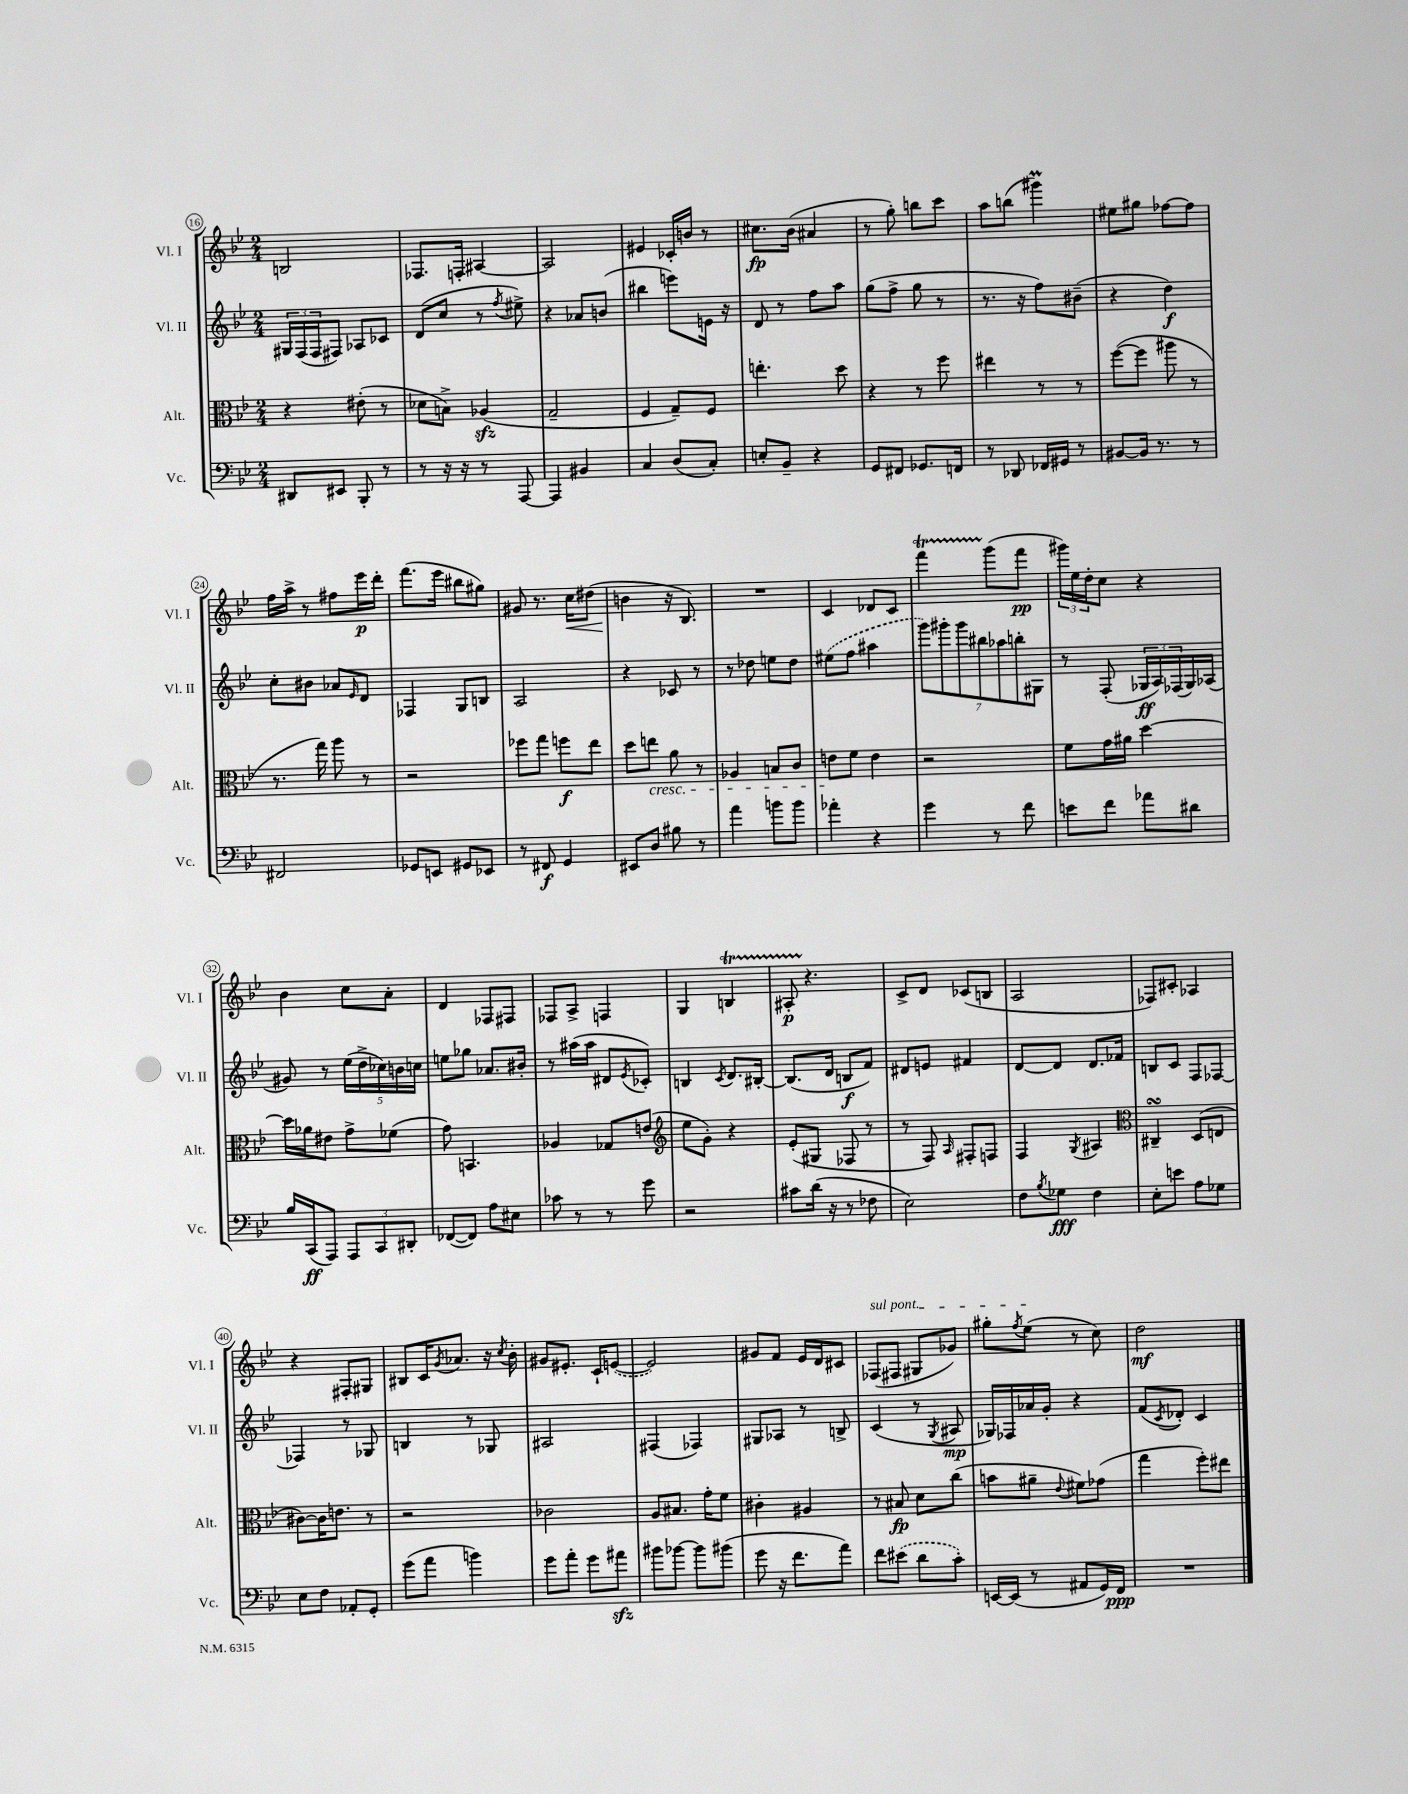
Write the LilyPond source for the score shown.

<<
\new StaffGroup <<
\new Staff = "s0" \with { instrumentName = "Vl. I" shortInstrumentName = "Vl. I" } {
    \clef treble \key bes \major \numericTimeSignature \time 2/4
    b2 |
    fes8. f16-. ais4~ |
    ais2 |
    eis'4 ces'16-. b'16 r8 |
    cis''8.\fp bes'16( ais'4 |
    r8 g''8-.) b''8 c'''8 |
    a''8 b''8( gis'''4\prall) |
    eis''8 gis''8 fes''8~ fes''8 |
    f''16 a''16-> r8 fis''8 ees'''16\p d'''16-. |
    f'''8.( ees'''16 bis''8 gis''8) |
    gis'8 r8. c''16\< dis''8( |
    b'4\! r16 bes8.) |
    R2 |
    c'4 des'8 c'8 |
    f'''4\startTrillSpan g'''8\stopTrillSpan( f'''8\pp |
    \tuplet 3/2 { gis'''16) ees''16 d''16-. } c''8 r4 |
    bes'4 c''8 a'8-. |
    d'4 fes8 fis8 |
    fes8 a8-> f4 |
    g4 b4\startTrillSpan |
    ais8-.\p r4.\stopTrillSpan |
    c'8-> d'8 ces'8( b8 |
    a2 |
    fes8) cis'8-. aes4 |
    r4 fis8-. gis8 |
    bis8 c'16 \acciaccatura { g'8 } aes'8. r16 \acciaccatura { c''8 } bes'16-. |
    gis'8 eis'8.-. c'16-! \once \slurDashed e'8~( |
    e'2) |
    gis'8 f'8 ees'16 d'16 cis'8 |
    \once \override TextSpanner.bound-details.left.text = \markup { \italic "sul pont." } fes8\startTextSpan( fis8 gis8 ges'8) |
    gis''8-. \acciaccatura { f''8 } ees''8\stopTextSpan( r8 c''8) |
    d''2\mf \bar "|." |
}
\new Staff = "s1" \with { instrumentName = "Vl. II" shortInstrumentName = "Vl. II" } {
    \clef treble \key bes \major \numericTimeSignature \time 2/4
    \tuplet 3/2 { gis16 f16( f16 } fis8) aes8 ces'8 |
    d'8( c''8 r8 \acciaccatura { f''8 } eis''8->) |
    r4 aes'8 b'8( |
    bis''4 e'''8) e'16 r16 |
    d'8 r8 f''8 a''8 |
    g''8( f''8-> g''8 r8 |
    r8. r16 f''8) bis'8--( |
    r4 d''4\f) |
    c''8-. bis'8 aes'8 \grace { ees'16 } d'8 |
    fes4 g8 b8 |
    a2 |
    r4 ces'8 r8 |
    r8 des''8 e''8 des''8 |
    \once \slurDashed eis''8( f''8 ais''4 |
    \tuplet 7/4 { g'''8) gis'''8-. gis'''8 bis''8 aes''8 b''8-. gis8 } |
    r8 f8-.( \tuplet 3/2 { ges16\ff a16) fes16( } ges16) aes16( |
    gis'8) r8 \tuplet 5/4 { ees''16( d''16-> ces''16) b'16 c''16 } |
    e''8 ges''8 aes'8. bis'16-. |
    r8 ais''16( ais''16 dis'8 \acciaccatura { ees'8 } ces'8-.) |
    b4 \acciaccatura { c'8 } d'8. bis16~-. |
    bis8.( d'16 b8\f f'8) |
    dis'8 e'8 fis'4 |
    d'8~ d'8 d'8. fes'16 |
    b8 c'8 f8 fes8~ |
    fes4 r8 ges8 |
    b4 r8 ges8 |
    ais2 |
    fis4( fes4) |
    gis8 aes8 r8 b8-> |
    c'4( r8 \acciaccatura { g8 } ais8\mp |
    ges16) fes16 aes'16 g'16-. r4 |
    f'8( \acciaccatura { c'8 } des'8-.) c'4 \bar "|." |
}
\new Staff = "s2" \with { instrumentName = "Alt." shortInstrumentName = "Alt." } {
    \clef alto \key bes \major \numericTimeSignature \time 2/4
    r4 eis'8-.( r8 |
    des'8 b8->) aes4\sfz( |
    g2-- |
    f4 g8--) f8 |
    e''4.-. d''8 |
    r4 r8 f''8 |
    eis''4 r8 r8 |
    f''8~( f''8 ais''8 r8 |
    r8. g''16) a''8 r8 |
    r2 |
    fes''8 g''8 f''8\f ees''8 |
    d''8 e''8\cresc a'8 r8 |
    aes4 b8 c'8 |
    e'8\! f'8 e'4 |
    r2 |
    f'8 g'16 ais'16 d''4~ |
    d''16 aes'16 eis'8 g'8-> fes'8( |
    g'8) b,4. |
    aes4 ges8 e'8( |
    \clef treble ees''8 g'8-.) r4 |
    ees'8-.( gis8 fes8 r8 |
    r8 f8) \grace { a16 } fis8-. f8 |
    f4 \acciaccatura { g8 } ais4 |
    \clef alto cis4--\turn d8( e8 |
    cis'8~) cis'16 e'8. r8 |
    r2 |
    ces'2 |
    a8 bis8. g'16-. f'8 |
    cis'4-. ais4 |
    r8 bis8\fp d'8 c''8( |
    b'8 ais'8-- \appoggiatura { ees'8 } fis'8) ges'8( |
    g''4 f''8-.) eis''8 \bar "|." |
}
\new Staff = "s3" \with { instrumentName = "Vc." shortInstrumentName = "Vc." } {
    \clef bass \key bes \major \numericTimeSignature \time 2/4
    dis,8 eis,8 bes,,8-. r8 |
    r8 r16 r16 r8 a,,8~ |
    a,,4 bis,4 |
    c4 d8( c8-.) |
    e8-. bes,8-- r4 |
    g,8 fis,8 ges,8. f,16 |
    r8 des,8 fes,16 gis,16 r8 |
    bis,8~ bis,16 r8. r8 |
    fis,2 |
    ges,8 e,8 gis,8 ees,8 |
    r8 fis,8\f g,4 |
    eis,8 d8 bis8 r8 |
    a'4 b'8 b'8 |
    aes'4-. r4 |
    g'4 r8 f'8 |
    e'8 f'8 aes'8 dis'8 |
    bes16 c,16\ff( a,,8) \tuplet 3/2 { a,,8 c,8 dis,8-. } |
    fes,8~( fes,8) a8 eis8 |
    ces'8 r8 r8 g'8 |
    r2 |
    cis'8 d'16( r16 r8 fes8 |
    ees2) |
    f8 \acciaccatura { bes8 } ges8\fff f4 |
    ees8-. e'8 a8 ges8 |
    ees8 f8 aes,8-. g,8-. |
    g'8( a'8 b'4) |
    g'8 a'8-. g'8 ais'8\sfz |
    bis'8 bes'8~ bes'8 bis'8( |
    g'8 r16 f'8. a'8) |
    f'8 \once \slurDashed eis'8( d'8 c'8-.) |
    e,16~ e,16( r8 ais,8 g,16) f,16\ppp |
    R2 \bar "|." |
}
>>
>>
\layout { \context { \Score currentBarNumber = #16 \override BarNumber.stencil = #(make-stencil-circler 0.1 0.3 ly:text-interface::print) } }
